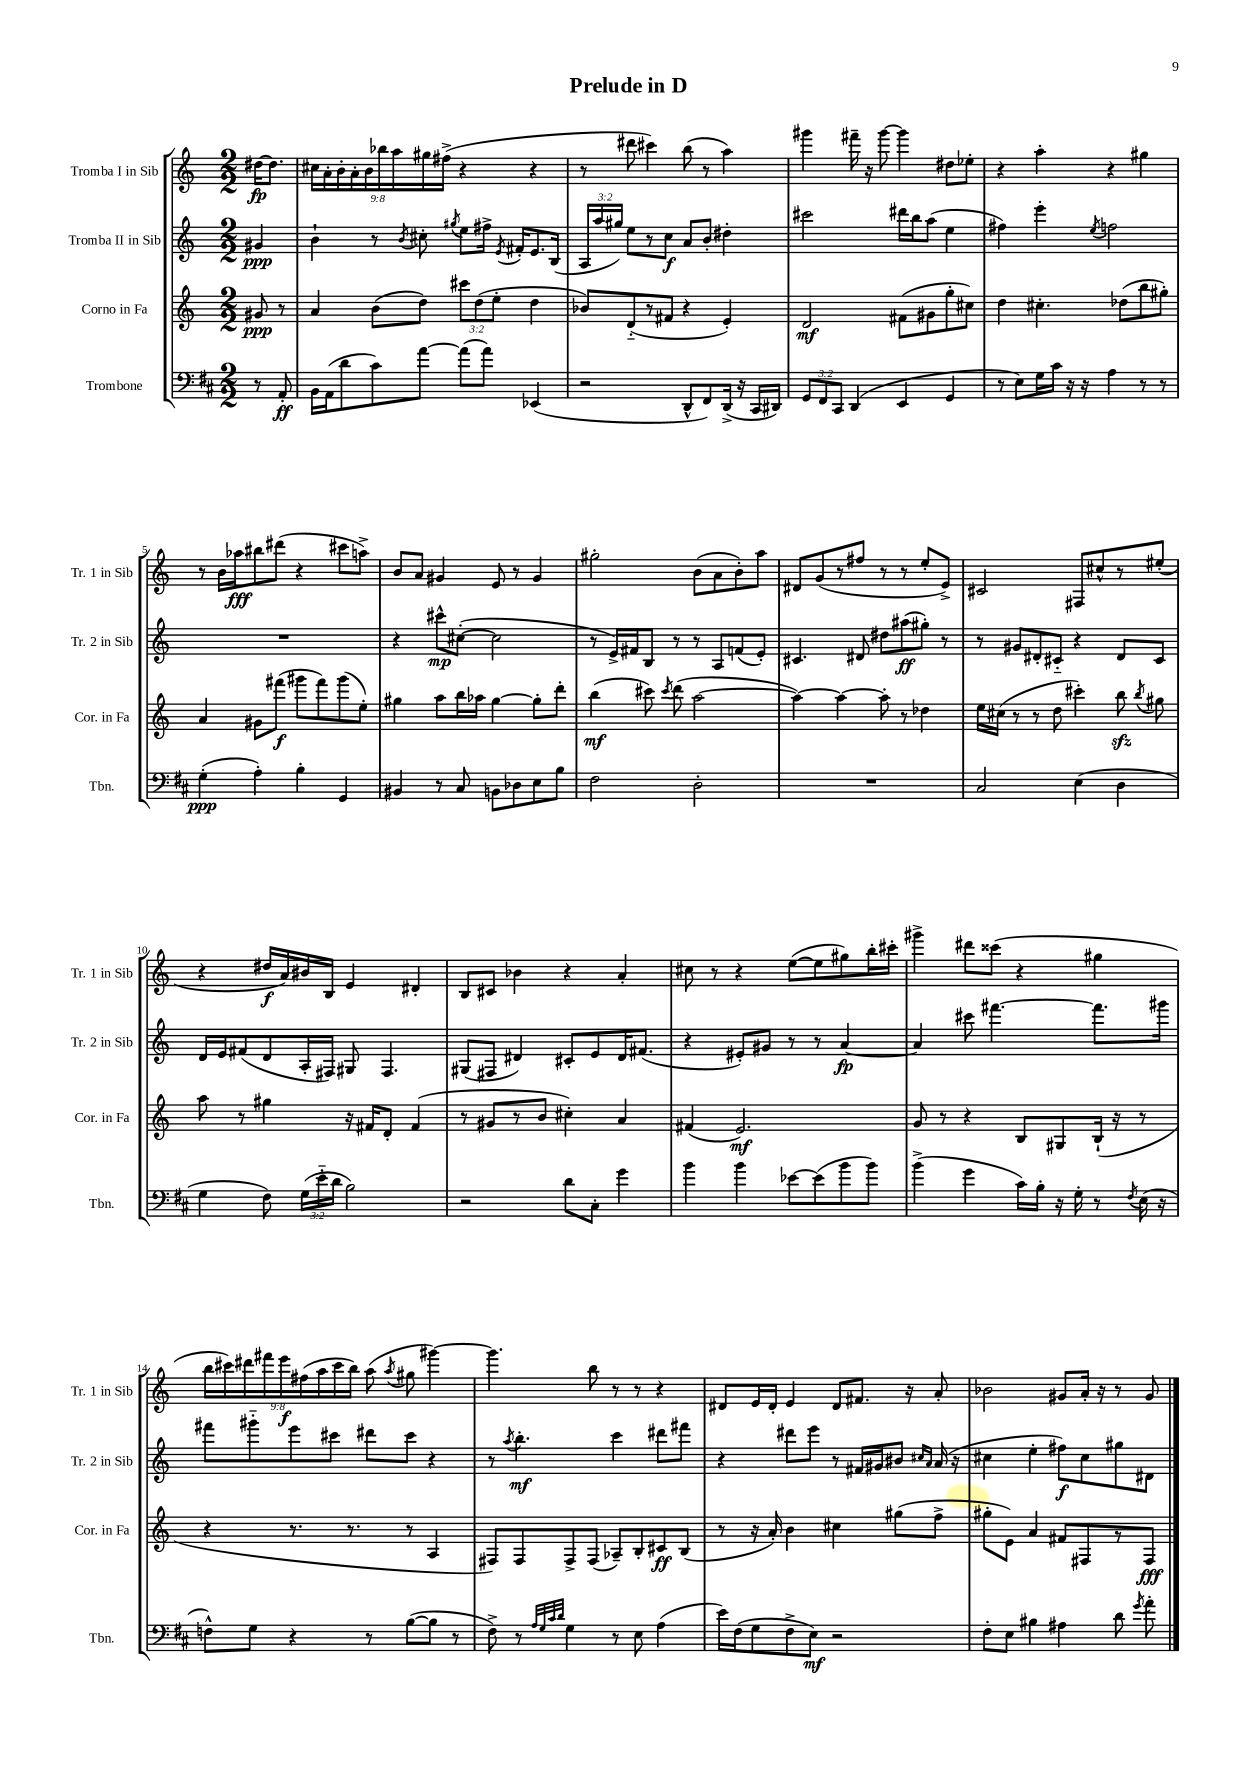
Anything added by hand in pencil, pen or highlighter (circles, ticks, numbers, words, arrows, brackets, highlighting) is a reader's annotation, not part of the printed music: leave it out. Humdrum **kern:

**kern	**kern	**kern	**kern
*staff4	*staff3	*staff2	*staff1
*clefF4	*clefG2	*clefG2	*clefG2
*k[f#c#]	*k[]	*k[]	*k[]
*M2/2	*M2/2	*M2/2	*M2/2
8r	8g#	4g#	[16dd#
.	.	.	8.dd#]
8AA'	8r	.	.
=	=	=	=
16BB	4a	4b`	18cc#
.	.	.	18a'
(16AA	.	.	.
.	.	.	18b'
8d	.	.	.
.	.	.	18a'
.	.	.	18b
8c#)	(8b	8r	.
.	.	.	18bb-
.	.	.	18aa
.	.	8qb	.
[8a	8dd)	8cc#'	.
.	.	.	18gg#
.	.	.	(18ff#^
.	.	8qgg#	.
(8a]	12ccc#	8ee	4r
.	(12dd	.	.
8a)	.	16ff#^	.
.	12ee'	.	.
.	.	8qe	.
.	.	16f#'	.
(4EE-	4dd	8.e	4r
.	.	(16B	.
=	=	=	=
2r	8b-)	24A	8r
.	.	24aa	.
.	.	24gg#)	.
.	(8d'~	8ee	8ddd#
.	8r	8r	4ccc#)
.	8f#	8cc	.
8DD^^	4r	8a	(8bb
8FF#)	.	8b'	8r
(16DD^	4e')	4dd#'	4aa)
16r	.	.	.
16CC#	.	.	.
16DD#)	.	.	.
=	=	=	=
12GG	2d	2ccc#	4ggg#
12FF#	.	.	.
12CC#	.	.	.
(4DD	.	.	16fff#~
.	.	.	16r
.	.	.	[8ggg#
4EE	(8f#	16ddd#	4ggg#]
.	.	16bb	.
.	8g#	(8aa	.
4GG	8gg'	4ee	8dd#
.	8cc#)	.	8ee-'
=	=	=	=
8r	4dd	4ff#)	4r
8E)	.	.	.
16G	4.cc#'	4eee'	4aa'
16c#	.	.	.
16r	.	.	.
16r	.	.	.
.	.	8qee	.
4A	.	2ff	4r
.	(8dd-	.	.
8r	8bb	.	4gg#
8r	8gg#')	.	.
=	=	=	=
(4G'	4a	1r	8r
.	.	.	16b
.	.	.	16aa-
4A')	8g#	.	8bb#
.	(8fff#	.	(8ddd#
4B'	8ggg#	.	4r
.	8fff#)	.	.
4GG	(8ggg#	.	8ccc#
.	8ee')	.	8aa^)
=	=	=	=
4BB#	4gg#	4r	8b
.	.	.	8a
8r	8aa	8ccc#^^	4g#
8C#	16bb	([8cc#'	.
.	16aa-	.	.
8BB	[4gg#	2cc#]	8e
8D-	.	.	8r
8E	8gg#']	.	4g#
8B	8ddd'	.	.
=	=	=	=
2F#	(4bb	8r	2gg#'
.	.	16e^)	.
.	.	16f#	.
.	8ccc#)	8B	.
.	8qccc#	.	.
.	(8ddd	8r	.
2D'	[2aa	8r	(8b
.	.	8A	8a
.	.	(8f	8b')
.	.	8e')	8aa
=	=	=	=
1r	4aa_)	4.c#	8d#
.	.	.	(8g
.	4aa_	.	8r
.	.	8d#	8ff#
.	8aa']	8dd#	8r
.	8r	(8aa#	8r
.	4dd-	8gg#')	8ee'
.	.	8r	8e^)
=	=	=	=
2C#	16ee	8r	2c#
.	(16cc#	.	.
.	8r	8g#	.
.	8r	8d#'	.
.	8dd	8c#'~	.
(4E	4ccc#')	4r	8F#
.	.	.	8cc#^^
4D	8bb	8d#	8r
.	8qbb	.	.
.	8gg#	8c#	(8ee#'
=	=	=	=
4G	8aa	16d	4r
.	.	16e	.
.	8r	(8f#	.
8F#)	4gg#	8d	16dd#
.	.	.	16a)
(24G	.	16A'	16b#
24e'~	.	.	.
.	.	16F#)	16B
24d	.	.	.
2B)	16r	8G#	4e
.	16f#	.	.
.	8d'	4.F#	.
.	(4f#	.	4d#'
=	=	=	=
2r	8r	(8G#	8B
.	8g#	8F#	8c#
.	8r	4d#)	4b-
.	8b	.	.
8d	4cc#')	8c#'	4r
8C#'	.	8e	.
4g	4a	16d#	4a'
.	.	(8.f#	.
=	=	=	=
4b	(4f#	4r	8cc#
.	.	.	8r
4b	2.e)	8e#')	4r
.	.	8g#	.
[8e-	.	8r	([8ee
(8e-]	.	8r	8ee]
8b	.	[4a	8gg#)
8b)	.	.	16bb'
.	.	.	16ccc#'
=	=	=	=
(4b^	8g	4a]	4ggg#^
.	8r	.	.
4g	4r	8ccc#	8ddd#
.	.	[4.fff#	(8ccc##
16c#)	8B	.	4r
16B'	.	.	.
16r	8G#	.	.
16G'	.	.	.
8r	(16B`	8.fff#]	4gg#
.	16r	.	.
8qF#	.	.	.
(16E	8r	.	.
16r	.	16ggg#	.
=	=	=	=
8F^^)	4r	8fff#	18bb
.	.	.	18ccc#)
.	.	.	18ddd#
8G	.	8ggg#'~	.
.	.	.	18fff#
.	.	.	18eee
4r	8.r	8eee	.
.	.	.	(18ff#
.	.	.	18aa
.	.	8ccc#	.
.	.	.	18ccc#
.	8.r	.	.
.	.	.	18bb)
8r	.	8ddd#	(8aa
.	.	.	8qaa
([8B	8r	8ccc#	8gg#
8B]	4A	4r	[4ggg#)
8r	.	.	.
=	=	=	=
8F#^)	8F#)	8r	4.ggg#]
.	.	8qaa	.
8r	8F#	4.bb'	.
32qqA	.	.	.
32qqG	.	.	.
32qqc#	.	.	.
32qqd	.	.	.
4G	8F#^	.	.
.	(8F#	.	8bb
8r	8A-~)	4ccc	8r
8E	8B'	.	8r
(4A	8c#	8ddd#	4r
.	(8B	8fff#	.
=	=	=	=
16e)	8r	4r	8d#
(16F#	.	.	.
8G	16r	.	16e
.	16a')	.	16d#'
8F#^	4b	8ddd#	4e
8E)	.	8eee	.
2r	4cc#	8r	8d#
.	.	16f#	8.f#
.	.	16g#	.
.	(8gg#	8b#	.
.	.	.	16r
.	.	16qqcc#	.
.	.	16qqa	.
.	8ff^	(16a	8a'
.	.	16r	.
=	=	=	=
8F#'	8gg#'	4cc#	2b-
8E	8e)	.	.
4B#	4a	4ee'	.
4A#	8f#	8ff#)	8g#
.	8F#	8cc#	16a'
.	.	.	16r
8d	8r	8gg#	8r
8qg	.	.	.
8a'	8F#	8d#	8g#
==	==	==	==
*-	*-	*-	*-
